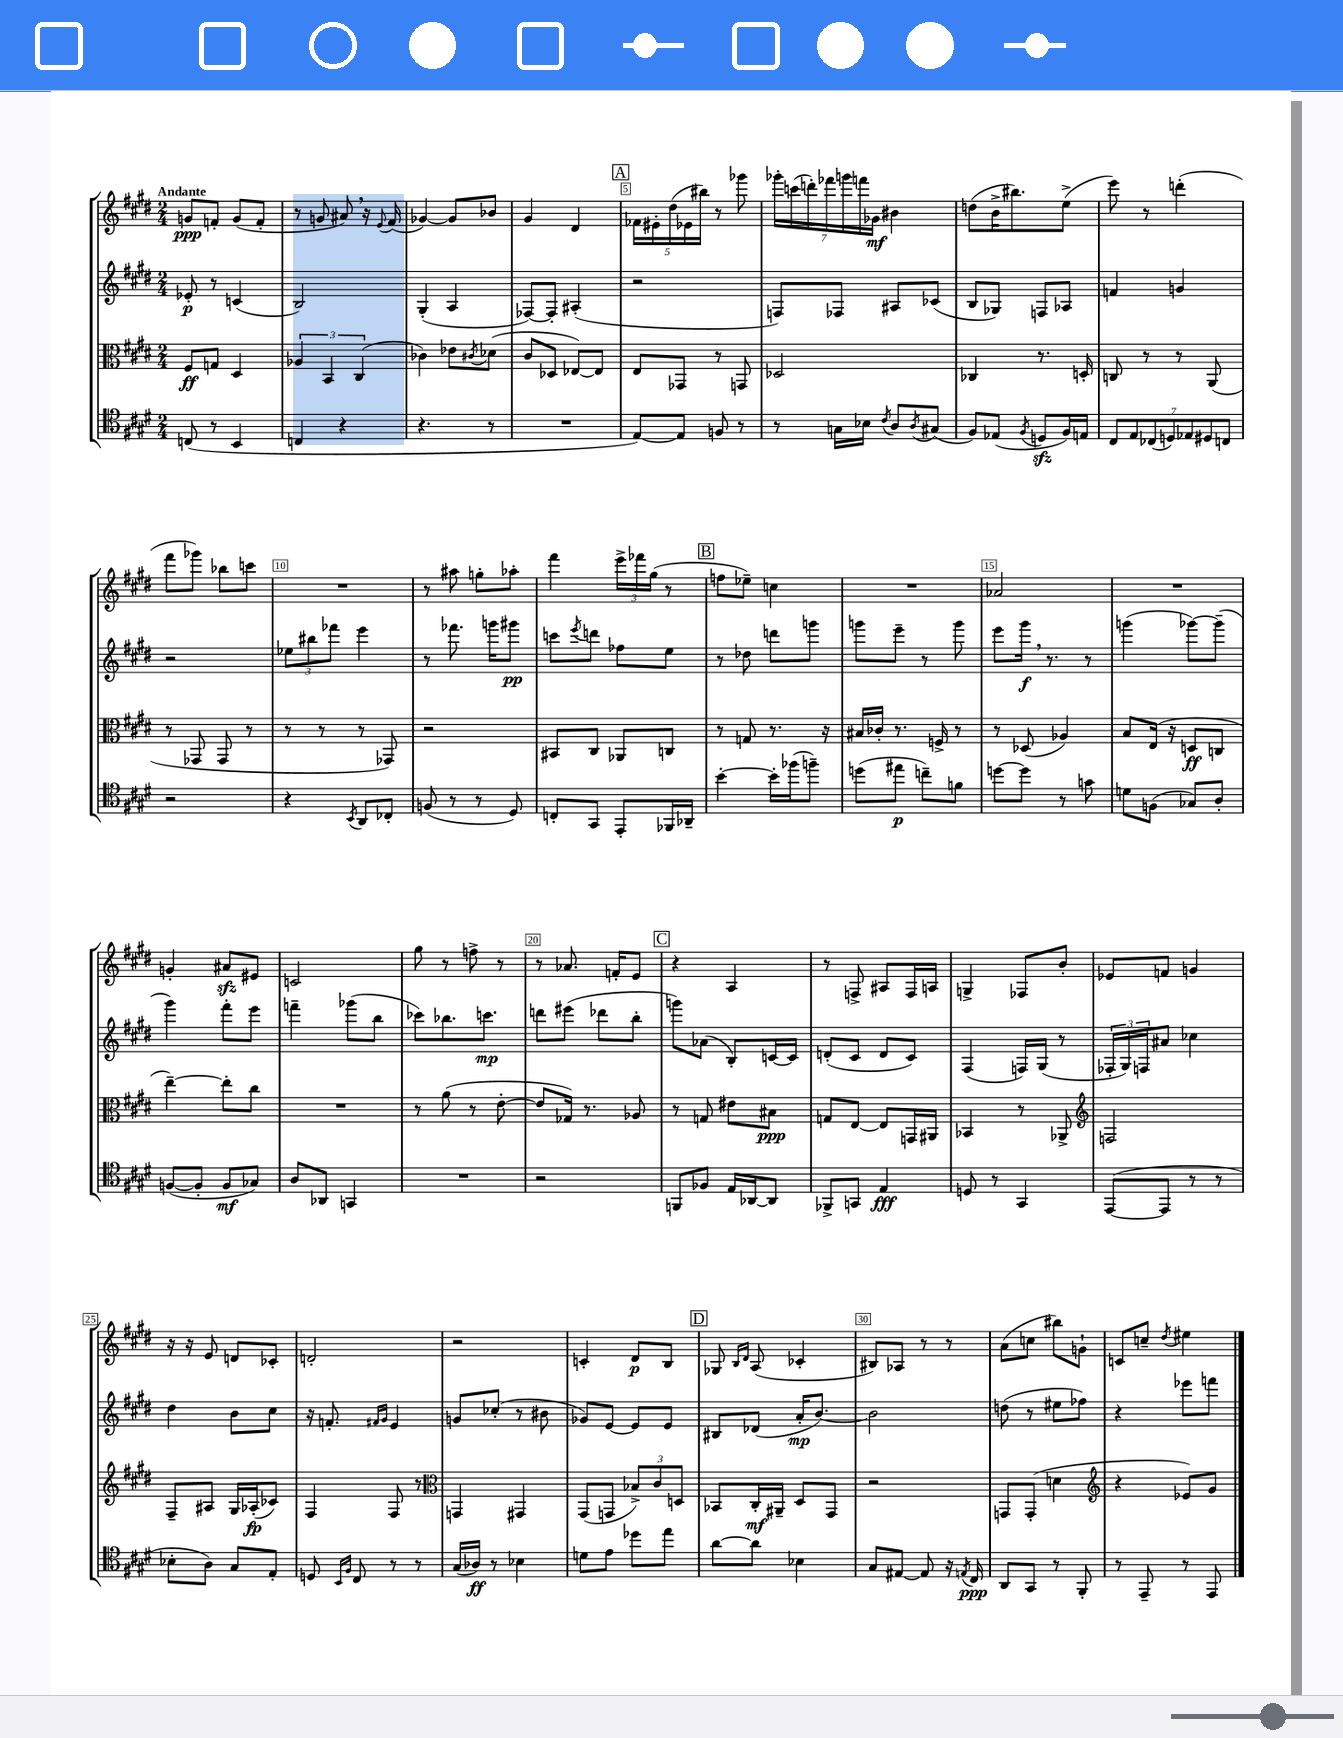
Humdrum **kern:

**kern	**kern	**kern	**kern
*staff4	*staff3	*staff2	*staff1
*clefC4	*clefC3	*clefG2	*clefG2
*k[f#c#g#d#]	*k[f#c#g#d#]	*k[f#c#g#d#]	*k[f#c#g#d#]
*M2/4	*M2/4	*M2/4	*M2/4
(8C	8F#	8e-'	8g
8r	8G	8r	8f'
4BB	4D#	(4c	(8g
.	.	.	8f'
=	=	=	=
4C	6A-	2B)	8r
.	.	.	8g
.	6BB	.	.
4r	.	.	8a#)
.	(6C#	.	.
.	.	.	16r
.	.	.	8qqe
.	.	.	(16f#
=	=	=	=
4.r	4c-)	(4G#'	[4g-)
.	8e-	4A	8g-]
.	8qc#	.	.
8r	(8d-	.	8b-
=	=	=	=
2r	8c#	[8F-)	4g#
.	8D-	8F-']	.
.	[8E-)	(4A#'	4d#
.	8E-]	.	.
=	=	=	=
[8E)	8E	2r	20f-
.	.	.	20e#'
.	.	.	(20dd#
8E]	8GG-	.	.
.	.	.	20e-
.	.	.	20bb#)
8F	8r	.	8r
8r	8GG	.	8ggg-
=	=	=	=
8r	2D-	8F)	28ggg-'
.	.	.	(28ccc
.	.	.	28ddd')
.	.	.	28fff-
16G	.	8F-	.
.	.	.	28ggg
.	.	.	28fff
16B-	.	.	.
.	.	.	28g-
8qc#	.	.	.
8A	.	8A#	4b#
8qA	.	.	.
(8G#	.	(8c-	.
=	=	=	=
8F#)	4C-	8B	(8dd
(8E-	.	8G-)	16b^
.	.	.	8.bb#)
8qF#	.	.	.
8D	8.r	8F	.
16F#)	.	8A-	(8ee^
16E	16D'	.	.
=	=	=	=
14C#	8C	4f	8eee)
14E	.	.	.
.	8r	.	8r
(14C-	.	.	.
14D)	.	.	.
.	8r	4g	(4ddd'
14E-	.	.	.
14D#	.	.	.
.	(8AA	.	.
14C	.	.	.
=	=	=	=
2r	8r	2r	8fff#
.	8GG-	.	8ggg-)
.	8GG-	.	8bb-
.	8r	.	8ccc
=	=	=	=
4r	8r	12ee-	2r
.	.	12bb#	.
.	8r	.	.
.	.	12fff-	.
8qBB	.	.	.
8AA	8r	4eee	.
8C-'	8GG-)	.	.
=	=	=	=
(8F	2r	8r	8r
8r	.	8.fff-	8aa#
8r	.	.	8gg'
.	.	16ggg	.
8D#)	.	8ggg#	8aa-'
=	=	=	=
8C'	8BB#	8ccc	4fff#
.	.	8qeee	.
8GG#	8C#	8ddd	.
8EE'	8AA-	8ff-	24eee^
.	.	.	24fff-
.	.	.	(24gg#
16FF-	8C	8ee	8r
16AA-~	.	.	.
=	=	=	=
[4b'	8r	8r	8ff
.	8G	8dd-	8ee-~)
16b']	8.r	8ddd	4cc
(16ff-	.	.	.
8ff~)	.	8ggg	.
.	16r	.	.
=	=	=	=
(8dd	16B#	8ggg	2r
.	16c-'	.	.
8ee#	8.r	8eee~	.
8cc~)	.	8r	.
.	16F^	.	.
8f	8r	8ggg	.
=	=	=	=
[8dd	8r	8eee	2a-
8dd]	(8D-	16ggg#	.
.	.	8.r	.
8r	4A-)	.	.
8g	.	8r	.
=	=	=	=
8d	8B	(4ggg	2r
(8F	(16E	.	.
.	16r	.	.
8G-)	8D	[8ggg-)	.
8A'	8C	(8ggg-~]	.
=	=	=	=
([8F	[4ee~)	4ggg#)	4g'
8F']	.	.	.
8F	8ee']	8fff#'	8a#
8G-)	8cc#	8eee	8e#
=	=	=	=
8A	2r	4fff~	2c
8AA-	.	.	.
4GG	.	(8ggg-	.
.	.	8bb	.
=	=	=	=
2r	8r	8ccc-)	8gg#
.	(8a	8.bb-	8r
.	8r	.	8ff^
.	.	8.ccc	.
.	[8e'	.	8r
=	=	=	=
2r	8e]	8ddd	8r
.	16G-)	(8eee#	8.a-
.	8.r	.	.
.	.	8ddd-	.
.	.	.	16f'
.	8A-	8bb'	8e
=	=	=	=
8FF	8r	8ggg)	4r
8F-	8G	(8a-	.
16E	8e#	8B')	4A
[16AA-	.	.	.
8AA-]	8B#	[16c	.
.	.	16c]	.
=	=	=	=
8FF-^	8G	(8d'	8r
8GG	[8E	8c#	8F^
4E	8E]	8d	8A#
.	16GG	8c#)	16F
.	16AA#	.	16A
=	=	=	=
8D	4BB-	(4F#	4G^
8r	.	.	.
4GG#	8r	16F)	8F-
.	.	(16G#	.
.	8AA-^	8r	8b'
=	=	=	=
*	*clefG2	*	*
([8EE	2F	24F-'	8e-
.	.	24G#)	.
.	.	24F	.
8EE]	.	8a#	8f
8r	.	4cc-	4g
8r	.	.	.
=	=	=	=
8B-'	8F#~	4dd#	16r
.	.	.	16r
8A)	8A#	.	8e
8G#	16G#	8b	8d
.	(16A-'	.	.
8E'	8c-)	8cc#	8c-'
=	=	=	=
8D	4F#	16r	2d'
.	.	8.f'	.
16qqBB	.	.	.
16qqF#	.	.	.
8C#	.	.	.
.	.	16qqf#	.
.	.	16qqg#	.
8r	8F#	4e	.
8r	8r	.	.
=	=	=	=
*	*clefC3	*	*
(16G#	4GG	8g	2r
16A-)	.	.	.
8r	.	(8cc-'	.
4B-	4GG#	8r	.
.	.	8b#	.
=	=	=	=
8d	(8GG#	8g-)	4c'
8e	8GG	[8e	.
8dd-	12B-^)	8e]	8d#
.	12c#	.	.
8ee	.	8e	8B
.	12D	.	.
=	=	=	=
[8a	8BB-	8B#	8G-
.	.	.	16qqB
.	.	.	16qqd#
8a]	16C#'	(8d-	(8A
.	16AA#~	.	.
4B-	8D#	16a'	4c-'
.	.	[8.b)	.
.	8GG#	.	.
=	=	=	=
8G#	2r	2b]	8B#)
[8E#	.	.	8A-
8E#]	.	.	8r
16r	.	.	8r
8qE	.	.	.
16C#	.	.	.
=	=	=	=
8AA	8GG	(8dd	(8a
8GG#	(8GG'	8r	8cc
8r	4d	8ee#	8bb#)
8FF#'	.	8ff-)	8g`
=	=	=	=
*	*clefG2	*	*
8r	4r	4r	8c
8EE~	.	.	8cc~
.	.	.	8qdd#
8r	8e-)	8eee-	4ee#
8EE	8g#	8fff	.
==	==	==	==
*-	*-	*-	*-
